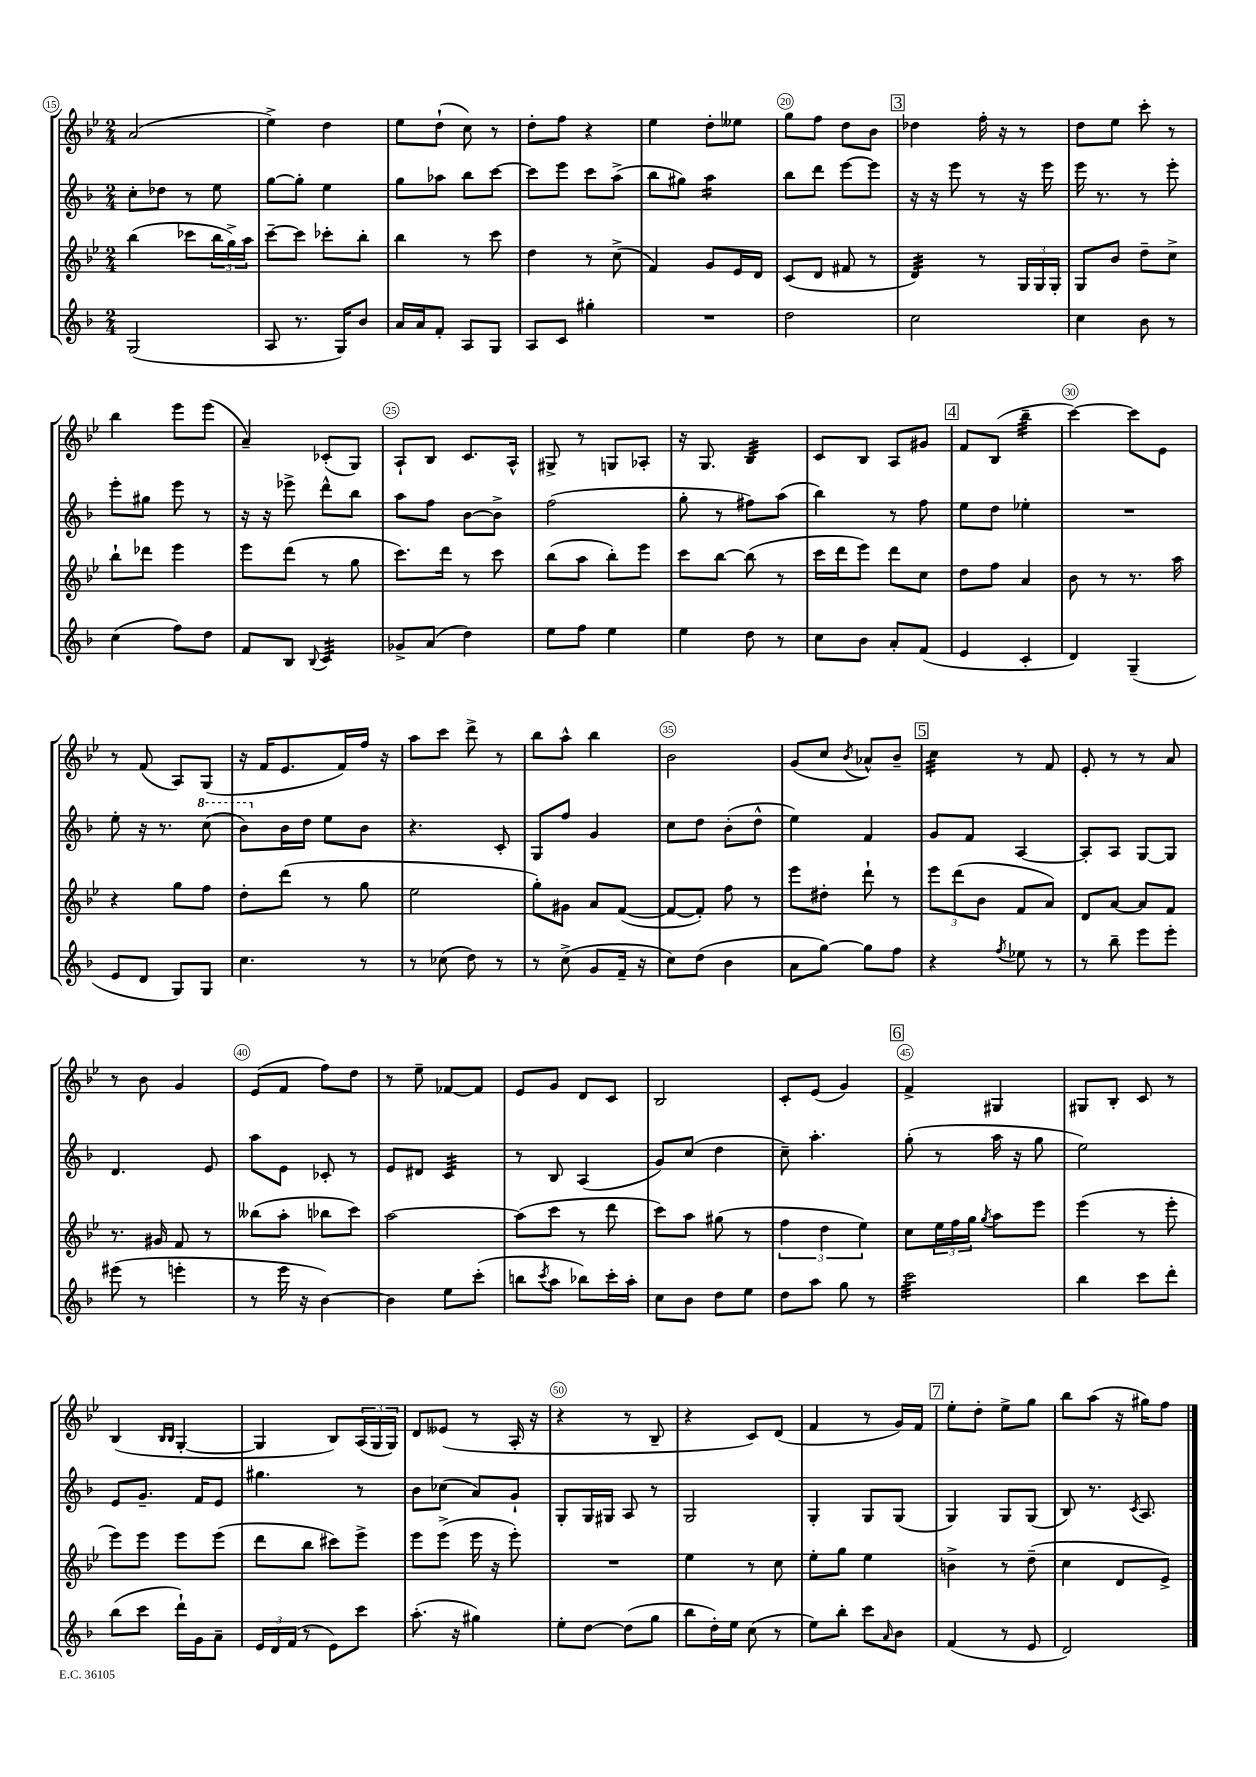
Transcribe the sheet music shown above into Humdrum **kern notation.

**kern	**kern	**kern	**kern
*staff4	*staff3	*staff2	*staff1
*clefG2	*clefG2	*clefG2	*clefG2
*k[b-]	*k[b-e-]	*k[b-]	*k[b-e-]
*M2/4	*M2/4	*M2/4	*M2/4
(2G/	(4bb-\	8cc'\L	(2a/
.	.	8dd-\J	.
.	8ccc-\L	8r	.
.	24bb-\L	8ee\	.
.	24gg^\)	.	.
.	24aa\JJ	.	.
=	=	=	=
8A/	[8ccc~\L	[8gg\L	4ee-^\)
8.r	8ccc\]J	8gg'\]J	.
.	8ccc-'\L	4ee\	4dd\
16G/LK)	.	.	.
8b-/J	8bb-'\J	.	.
=	=	=	=
16a/LL	4bb-\	8gg\L	8ee-\L
16a/J	.	.	.
8f'/J	.	8aa-\J	(8dd`\J
8A/L	8r	8bb-\L	8cc\)
8G/J	8ccc\	[8ccc\J	8r
=	=	=	=
8A/L	4dd\	8ccc\]L	8dd'\L
8c/J	.	8eee\J	8ff\J
4gg#'\	8r	8ccc\L	4r
.	(8cc^\	(8aa^\J	.
=	=	=	=
2r	4f/)	8bb-\L	4ee-\
.	.	8gg#\J)	.
.	8g/L	4aa\	8dd'\L
.	16e-/L	.	8ee--\J
.	16d/JJ	.	.
=	=	=	=
2dd\	(8c/L	8bb-\L	8gg\L
.	8d/J	8ddd\J	8ff\J
.	8f#/	[8eee\L	8dd\L
.	8r	8eee\]J	8b-\J
=	=	=	=
2cc\	4d/)	16r	4dd-\
.	.	16r	.
.	.	8eee\	.
.	8r	8r	16ff'\
.	.	.	16r
.	24G/LL	16r	8r
.	24G/	.	.
.	.	16eee\	.
.	24G'/JJ	.	.
=	=	=	=
4cc\	8G/L	16eee\	8dd\L
.	.	8.r	.
.	8b-/J	.	8ee-\J
8b-\	8dd~\L	8r	8ccc'\
8r	8cc^\J	8eee'\	8r
=	=	=	=
(4cc\	8bb-`\L	8eee'\L	4bb-\
.	8ddd-\J	8gg#\J	.
8ff\L)	4eee-\	8eee\	8eee-\L
8dd\J	.	8r	(8eee-\J
=	=	=	=
8f/L	8eee-\L	16r	4a~/)
.	.	16r	.
8B-/J	(8ddd\J	8eee-^\	.
8qqB-/	.	.	.
4c/	8r	8ddd^^\L	(8c-'/L
.	8gg\	8bb-\J	8G/J)
=	=	=	=
8g-^/L	8.ccc\L)	8aa\L	8A`/L
(8a/J	.	8ff\J	8B-/J
.	16ddd\Jk	.	.
4dd\)	8r	[8b-\L	8.c/L
.	8ccc\	8b-^\]J	.
.	.	.	16A^^/Jk
=	=	=	=
8ee\L	(8bb-\L	(2ff\	8G#^/
8ff\J	8aa\J	.	8r
4ee\	8bb-'\L)	.	8G/L
.	8eee-\J	.	8A-'/J
=	=	=	=
4ee\	8ccc\L	8gg'\	16r
.	.	.	8.G/
.	[8bb-\J	8r	.
8dd\	(8bb-\]	8ff#\L)	4B-/
8r	8r	(8aa\J	.
=	=	=	=
8cc\L	16ccc\LL	4bb-\)	8c/L
.	16ddd\J	.	.
8b-\J	8eee-\J)	.	8B-/J
8a'/L	8ddd\L	8r	8A/L
(8f/J	8cc\J	8ff\	8g#/J
=	=	=	=
4e/	8dd\L	8ee\L	8f/L
.	8ff\J	8dd\J	(8B-/J
4c'/	4a/	4ee-'\	4bb-~\
=	=	=	=
4d/)	8b-\	2r	[4ccc\)
.	8r	.	.
(4G~/	8.r	.	8ccc\]L
.	.	.	8e-\J
.	16aa\	.	.
=	=	=	=
8e/L	4r	8ee'\	8r
8d/J	.	16r	(8f/
.	.	8.r	.
8G/L)	8gg\L	.	8A/L)
8G/J	8ff\J	(8ccc\	(8G/J
=	=	=	=
4.cc\	8dd'\L	8bb-\L)	16r
.	.	.	16f/LK
.	(8ddd\J	16b-\L	8.e-/
.	.	16dd\JJ	.
.	8r	8ee\L	.
.	.	.	16f/L)
8r	8gg\	8b-\J	16ff/JJ
.	.	.	16r
=	=	=	=
8r	2ee-\	4.r	8aa\L
(8cc-\	.	.	8ccc\J
8dd\)	.	.	8ddd^\
8r	.	8c'/	8r
=	=	=	=
8r	8gg'\L)	8G/L	8bb-\L
(8cc^\	8g#\J	8ff/J	8aa^^\J
8g/L	8a/L	4g/	4bb-\
16f~/Jk	([8f/J	.	.
16r	.	.	.
=	=	=	=
8cc\L)	8f/_L	8cc\L	2b-\
(8dd\J	8f'/]J)	8dd\J	.
4b-\	8ff\	(8b-'\L	.
.	8r	8dd^^\J	.
=	=	=	=
8a\L	8eee-\L	4ee\)	(8g/L
[8gg\J)	8dd#'\J	.	8cc/J
.	.	.	8qb-/
8gg\]L	8ddd`\	4f/	8a-^^/L)
8ff\J	8r	.	8b-~/J
=	=	=	=
4r	12eee-\L	8g/L	4cc\
.	(12ddd\	.	.
.	.	8f/J	.
.	12b-\J	.	.
8qff/	.	.	.
8ee-\	8f/L	[4A/	8r
8r	8a/J)	.	8f/
=	=	=	=
8r	8d/L	8A'/]L	8e-'/
8bb-~\	[8a/J	8A/J	8r
8eee\L	8a/]L	[8G/L	8r
8eee'\J	8f/J	8G/]J	8a/
=	=	=	=
(8eee#\	8.r	4.d/	8r
8r	.	.	8b-\
.	16g#/	.	.
4eee'\	8f/	.	4g/
.	8r	8e/	.
=	=	=	=
8r	(8bb--\L	8aa\L	(8e-/L
16eee\	8aa'\J	8e\J	8f/J
16r	.	.	.
[4b-\)	8bb-\L	8c-'/	8ff\L)
.	8ccc\J)	8r	8dd\J
=	=	=	=
4b-\]	[2aa\	8e/L	8r
.	.	8d#/J	8ee-~\
8ee\L	.	4c/	[8f-/L
(8ccc'\J	.	.	8f-/]J
=	=	=	=
8bb\L	(8aa\]L	8r	8e-/L
8qccc/	.	.	.
8aa\J	8ccc\J	8B-/	8g/J
8bb-\L)	8r	(4A/	8d/L
16ccc'\L	8ddd\	.	8c/J
16aa'\JJ	.	.	.
=	=	=	=
8cc\L	8ccc\L)	8g/L)	2B-/
8b-\J	8aa\J	(8cc/J	.
8dd\L	(8gg#\	4dd\	.
8ee\J	8r	.	.
=	=	=	=
8dd\L	6ff\	8cc~\)	8c'/L
8aa\J	.	4.aa'\	(8e-/J
.	6dd\	.	.
8gg\	.	.	4g/)
.	6ee-\)	.	.
8r	.	.	.
=	=	=	=
2ccc\	8cc\L	(8gg'\	4f^/
.	24ee-\L	8r	.
.	24ff\	.	.
.	24gg\JJ	.	.
.	8qgg/	.	.
.	8aa\L	16aa\	4G#/
.	.	16r	.
.	8eee-\J	8gg\	.
=	=	=	=
4bb-\	(4eee-\	2ee\)	8G#/L
.	.	.	8B-'/J
8ccc\L	8r	.	8c/
8ddd'\J	8eee-'\	.	8r
=	=	=	=
(8bb-\L	8eee-\L)	8e/L	(4B-/
8ccc\J	8eee-\J	8.g~/J	.
.	.	.	16qqB-/LL
.	.	.	16qqB-/JJ
16ddd`\LL)	8eee-\L	.	[4G'/
16g\J	.	16f/LK	.
8a~\J	(8eee-\J	8e/J	.
=	=	=	=
24e/LL	8ddd\L	4.gg#\	4G/]
24d/	.	.	.
(24f/JJ	.	.	.
8r	8bb-\J	.	.
8e\L)	8ccc#\L)	.	8B-/L)
8ccc\J	8eee-^\J	8r	(24A/L
.	.	.	24G/
.	.	.	24G/JJ)
=	=	=	=
(8.aa'\	8eee-\L	8b-\L	8d/L
.	(8eee-^\J	(8cc-\J	(8e--/J
16r	.	.	.
4gg#\)	16eee-\	8a/L)	8r
.	16r	.	.
.	8eee-'\)	8g`/J	16A'/
.	.	.	16r
=	=	=	=
8ee'\L	2r	8G'/L	4r
[8dd\J	.	16G/L	.
.	.	16G#/JJ	.
(8dd\]L	.	8A/	8r
8gg\J	.	8r	8B-~/
=	=	=	=
8bb-\L	4ee-\	2G/	4r
16dd'\L)	.	.	.
16ee\JJ	.	.	.
(8cc\	8r	.	8c/L)
8r	8cc\	.	(8d/J
=	=	=	=
8ee\L)	8ee-'\L	4G'/	4f/
8bb-'\J	8gg\J	.	.
8ccc\L	4ee-\	8G/L	8r
16qqa/	.	.	.
8b-\J	.	(8G/J	16g/LL)
.	.	.	16f/JJ
=	=	=	=
(4f/	4b^\	4G/)	8ee-'\L
.	.	.	8dd'\J
8r	8r	8G/L	8ee-^\L
8e/	(8dd~\	(8G/J	8gg\J
=	=	=	=
2d/)	4cc\	8B-/)	8bb-\L
.	.	8.r	(8aa\J
.	8d/L	.	16r
.	.	8qc/	.
.	.	8.A/	16gg#\LK)
.	8e-^/J)	.	8ff\J
==	==	==	==
*-	*-	*-	*-
